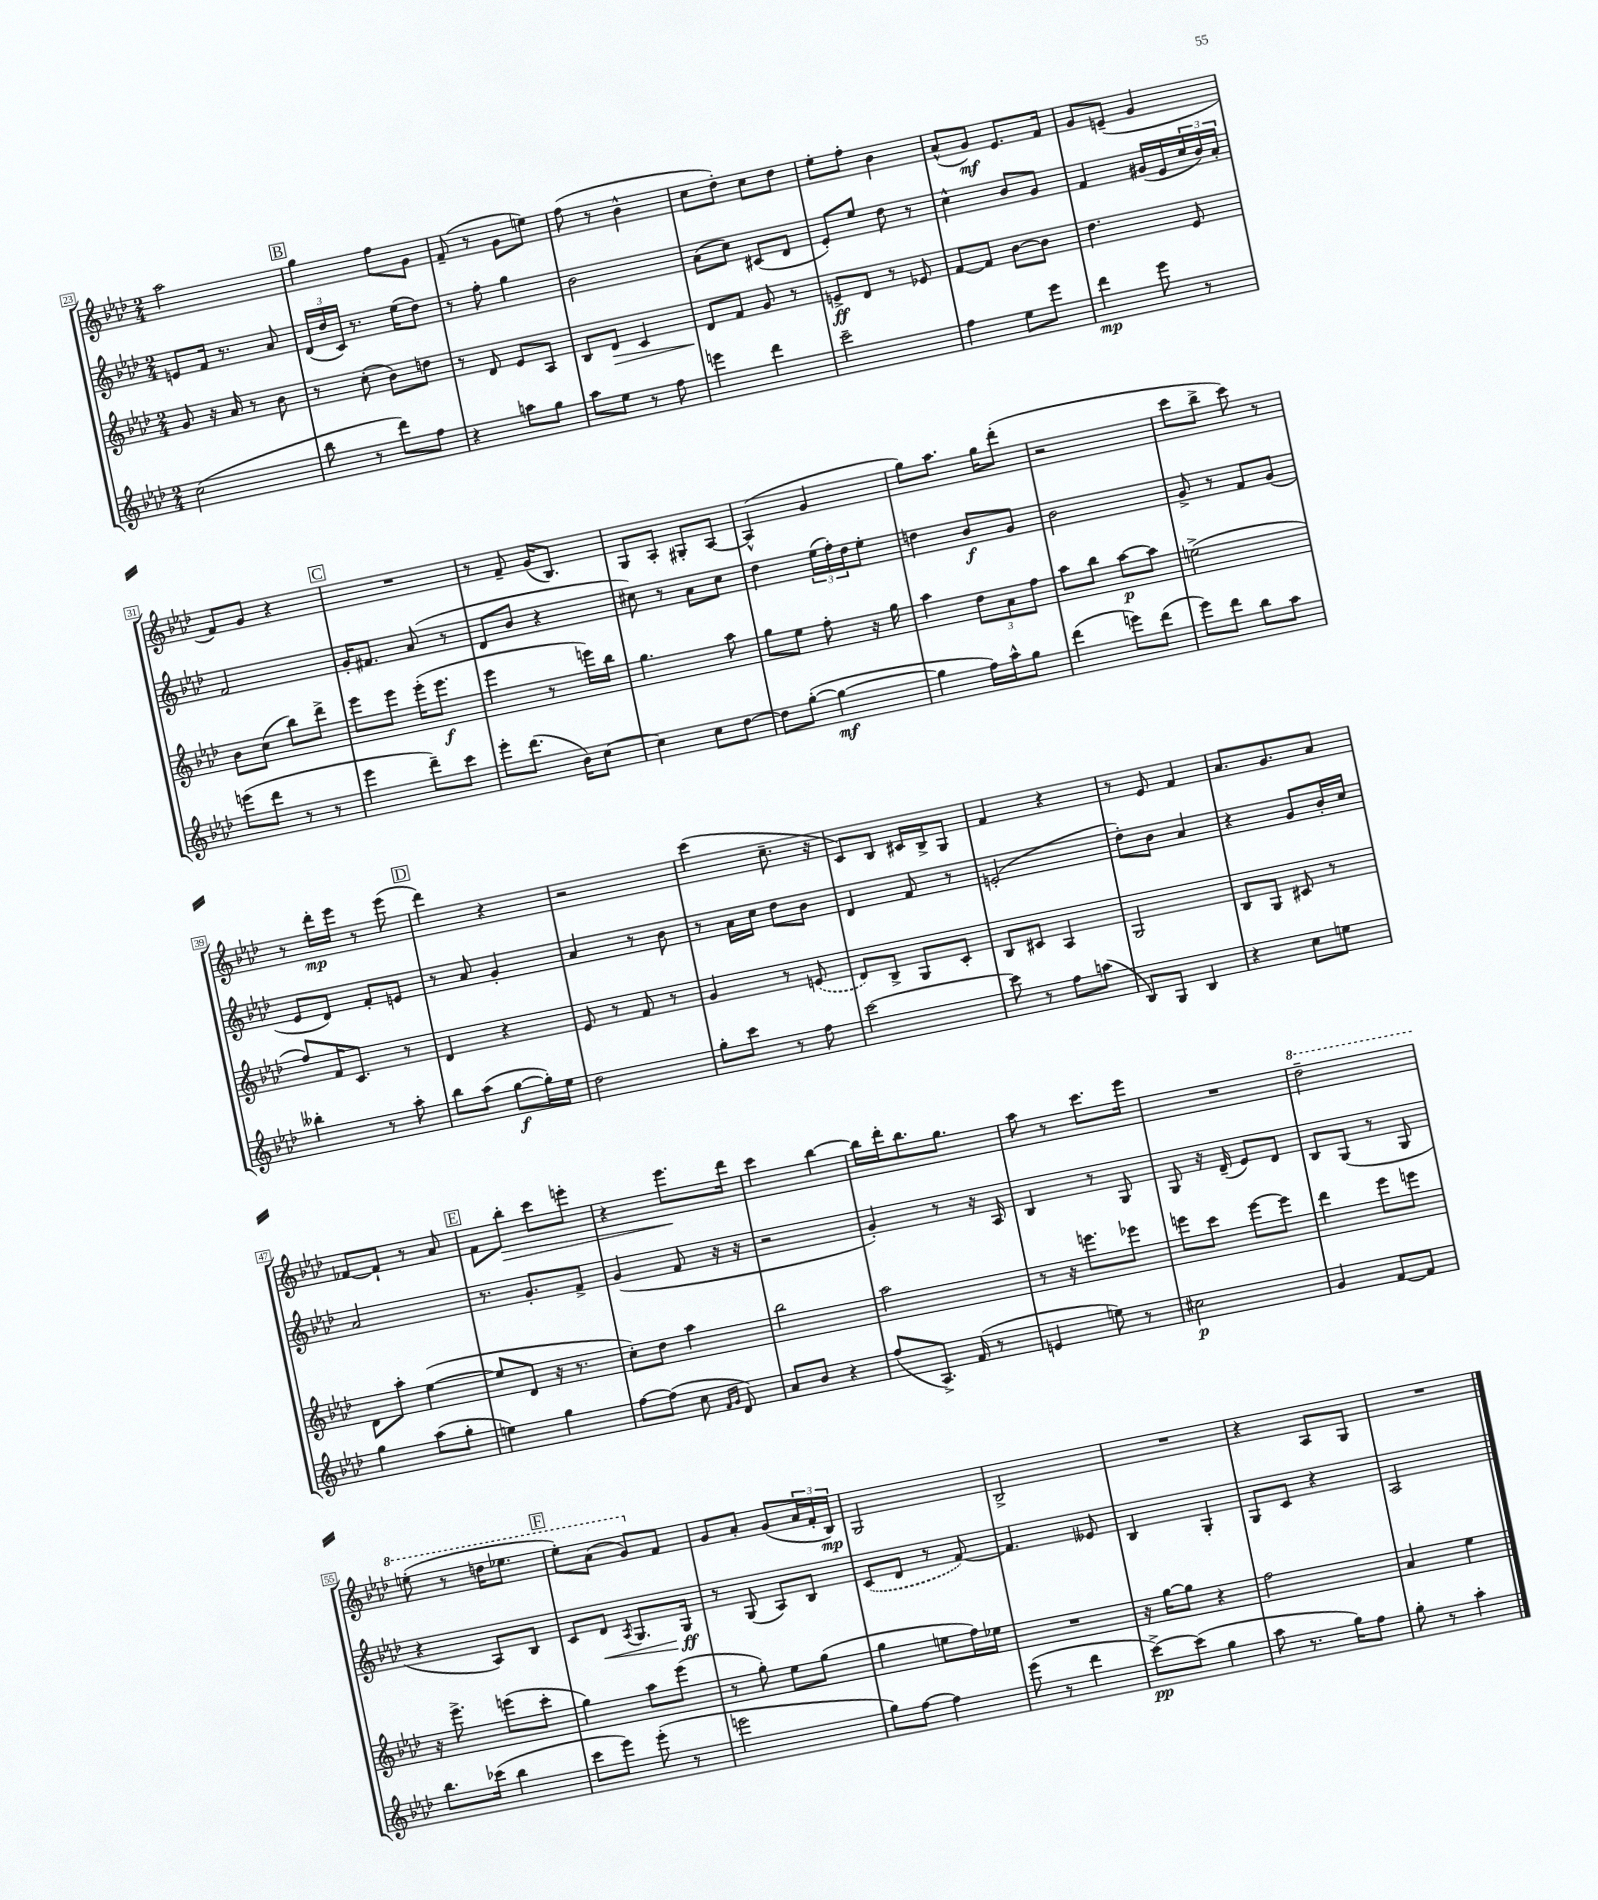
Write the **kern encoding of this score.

**kern	**dynam	**kern	**dynam	**kern	**dynam	**kern	**dynam
*part4	*part4	*part3	*part3	*part2	*part2	*part1	*part1
*staff4	*staff4	*staff3	*staff3	*staff2	*staff2	*staff1	*staff1
*clefG2	*	*clefG2	*	*clefG2	*	*clefG2	*
*k[b-e-a-d-]	*	*k[b-e-a-d-]	*	*k[b-e-a-d-]	*	*k[b-e-a-d-]	*
*M2/4	*	*M2/4	*	*M2/4	*	*M2/4	*
=23	=23	=23	=23	=23	=23	=23	=23
(2cc\	.	8g/	.	8en/L	.	2aa-\	.
.	.	16r	.	16f/Jk	.	.	.
.	.	16a-/	.	8.r	.	.	.
.	.	8r	.	.	.	.	.
.	.	8b-\	.	8a-/	.	.	.
!!LO:REH:place=s1:t=B
=24	=24	=24	=24	=24	=24	=24	=24
8bb-\	.	8r	.	(24d-/LL	.	4gg\	.
.	.	.	.	24dd-/	.	.	.
.	.	.	.	24c/JJ)	.	.	.
8r	.	(8cc'\	.	8.r	.	.	.
8ddd-\L)	.	8b-\L)	.	.	.	8ff\L	.
.	.	.	.	(16ee-\KL	.	.	.
8ff\J	.	8ddn\J	.	8dd-\J)	.	8g\J	.
=25	=25	=25	=25	=25	=25	=25	=25
4r	.	8r	.	8r	.	(8f~/	.
.	.	8d-/	.	8ff'\	.	8r	.
8aan\L	.	8e-/L	.	4gg\	.	8g\L	.
8gg\J	.	8A-/J	.	.	.	8een\J)	.
=26	=26	=26	=26	=26	=26	=26	=26
8aa-\L	.	8B-/L	.	2b-\	.	(8ff\	.
!	!	!	!LO:HP:b	!	!	!	!
8ee-\J	.	8d-/J	>	.	.	8r	.
8r	.	4c/	.	.	.	4b-^^\	.
8ff\	.	.	.	.	.	.	.
=27	=27	=27	=27	=27	=27	=27	=27
4eeen\	.	8d-/L	.	(8a-\L	.	8cc\L	.
.	.	8f/J	]	8cc\J)	.	8dd-'\J)	.
4ddd-\	.	8g/	.	(8c#X/L	.	8cc\L	.
.	.	8r	.	8d-/J	.	8dd-\J	.
=28	=28	=28	=28	=28	=28	=28	=28
2ccc~\	.	8en^/L	ff	8e-'/L)	.	8ee-'\L	.
.	.	8d-/J	.	8ee-/J	.	8ff'\J	.
.	.	8r	.	8dd-\	.	4b-\	.
.	.	8e-X/	.	8r	.	.	.
=29	=29	=29	=29	=29	=29	=29	=29
4ff\	.	[8f/L	.	4cc^^\	.	(8a-^^/L	.
.	.	8f/J]	.	.	.	8g/J)	mf
8ee-\L	.	[8b-\L	.	8b-/L	.	8.e-/L	.
8eee-\J	.	8b-\J]	.	8g/J	.	.	.
.	.	.	.	.	.	16f/Jk	.
=30	=30	=30	=30	=30	=30	=30	=30
4ddd-\	mp	4.dd-\	.	4f/	.	8g/L	.
.	.	.	.	.	.	(8en~/J	.
8eee-\	.	.	.	(16g#X/LL	.	4g/	.
.	.	.	.	16e-/	.	.	.
8r	.	8e-/	.	24cc/	.	.	.
.	.	.	.	24b-/)	.	.	.
.	.	.	.	24a-'/JJ	.	.	.
!!LO:LB:g=z
=31	=31	=31	=31	=31	=31	=31	=31
(8eeen\L	.	8b-\L	.	2f/	.	8f/L)	.
8ddd-\J	.	(8cc\J	.	.	.	8g/J	.
8r	.	8bb-\L)	.	.	.	4r	.
8r	.	8ddd-^\J	.	.	.	.	.
!!LO:REH:place=s1:t=C
=32	=32	=32	=32	=32	=32	=32	=32
4eee-\	.	8eee-\L	.	16g'/KL	.	2r	.
.	.	.	.	8.f#X/J	.	.	.
.	.	8eee-\J	.	.	.	.	.
8ddd-~\L)	.	(16eee-'\KL	.	(8a-/	.	.	.
.	.	8.eee-\J	f	.	.	.	.
8ccc\J	.	.	.	8r	.	.	.
=33	=33	=33	=33	=33	=33	=33	=33
8eee-'\L	.	4eee-\	.	8d-/L	.	8r	.
(8.ddd-\J	.	.	.	8b-/J	.	8f~/	.
.	.	8r	.	4r	.	(16g/KL	.
16b-\KL)	.	.	.	.	.	8.B-/J)	.
[8cc\J	.	16eeen\LL)	.	.	.	.	.
.	.	16bb-\JJ	.	.	.	.	.
=34	=34	=34	=34	=34	=34	=34	=34
4cc\]	.	4.gg\	.	8cc#X\)	.	8G/L	.
.	.	.	.	8r	.	8A-'/J	.
8cc\L	.	.	.	8a-\L	.	8G#X'/L	.
[8dd-\J	.	8aa-\	.	8cc#\J	.	[8A-/J	.
=35	=35	=35	=35	=35	=35	=35	=35
8dd-\L]	.	8gg\L	.	4dd-\	.	(4A-^^/]	.
([8gg'\J	.	8ee-\J	.	.	.	.	.
4gg\_	mf	8ff'\	.	(24ee-\LL	.	4g/	.
.	.	.	.	24ff'\)	.	.	.
.	.	.	.	24dd-\J	.	.	.
.	.	16r	.	8ee-'\J	.	.	.
.	.	16gg\	.	.	.	.	.
=36	=36	=36	=36	=36	=36	=36	=36
4gg\]	.	4aa-\	.	4ddn\	.	8gg\L)	.
.	.	.	.	.	.	8.aa-\J	.
16ff\LL)	.	12dd-\L	.	8b-/L	f	.	.
16aa-^^\J	.	.	.	.	.	16gg\KL	.
.	.	12a-\	.	.	.	.	.
8gg\J	.	.	.	8g/J	.	(8ddd-'\J	.
.	.	12ff\J	.	.	.	.	.
=37	=37	=37	=37	=37	=37	=37	=37
(4ddd-\	.	8aa-\L	.	2b-\	.	2r	.
.	.	8bb-\J	.	.	.	.	.
8eeen\L)	.	[8aa-\L	p	.	.	.	.
(8ddd-\J	.	8aa-\J]	.	.	.	.	.
=38	=38	=38	=38	=38	=38	=38	=38
8eee-\L)	.	(2een^\	.	8g^/	.	8ccc\L	.
8ddd-\J	.	.	.	8r	.	8bb-^\J	.
8bb-\L	.	.	.	8f/L	.	8ccc\)	.
8aa-\J	.	.	.	(8g/J	.	8r	.
!!LO:LB:g=z
=39	=39	=39	=39	=39	=39	=39	=39
4bb--X'\	.	8ff/L)	.	8e-/L	.	8r	.
.	.	16f/K	.	8d-/J)	.	16ddd-'\LL	mp
.	.	8.c/J	.	.	.	16eee-\JJ	.
8r	.	.	.	8f'/L	.	8r	.
8aa-'\	.	8r	.	8en/J	.	(8eee-\	.
!!LO:REH:place=s1:t=D
=40	=40	=40	=40	=40	=40	=40	=40
8bb-\L	.	4d-/	.	8r	.	4ddd-\)	.
(8aa-\J	.	.	.	8a-/	.	.	.
[8gg\L	f	4r	.	4g'/	.	4r	.
16gg'\L])	.	.	.	.	.	.	.
16ee-\JJ	.	.	.	.	.	.	.
=41	=41	=41	=41	=41	=41	=41	=41
2dd-\	.	8e-/	.	4a-/	.	2r	.
.	.	8r	.	.	.	.	.
.	.	8f/	.	8r	.	.	.
.	.	8r	.	8b-\	.	.	.
=42	=42	=42	=42	=42	=42	=42	=42
8gg'\L	.	4g/	.	8r	.	(4ccc\	.
8ccc\J	.	.	.	16a-\LL	.	.	.
.	.	.	.	16cc\JJ	.	.	.
8r	.	8r	.	8dd-\L	.	8.cc~\	.
8ff\	.	(8en/	.	8b-\J	.	.	.
.	.	.	.	.	.	16r	.
=43	=43	=43	=43	=43	=43	=43	=43
[2ccc\	.	8d-/L)	.	4d-/	.	8c/L)	.
.	.	8B-^/J	.	.	.	8B-/J	.
.	.	8G/L	.	8f/	.	16c#X/LL	.
.	.	.	.	.	.	16B-^/J	.
.	.	8c'/J	.	8r	.	8G/J	.
=44	=44	=44	=44	=44	=44	=44	=44
8ccc\]	.	8B-/L	.	(2en'/	.	4f/	.
8r	.	8c#X/J	.	.	.	.	.
8ff\L	.	4A-/	.	.	.	4r	.
(8aan\J	.	.	.	.	.	.	.
=45	=45	=45	=45	=45	=45	=45	=45
8B-/L)	.	2G/	.	8dd-'\L)	.	8r	.
8G/J	.	.	.	8b-\J	.	8e-/	.
4B-/	.	.	.	4a-/	.	4f/	.
=46	=46	=46	=46	=46	=46	=46	=46
4r	.	8B-/L	.	4r	.	8.a-/L	.
.	.	8G/J	.	.	.	.	.
.	.	.	.	.	.	8.g/	.
8cc\L	.	8c#X/	.	8g/L	.	.	.
8een\J	.	8r	.	16b-'/L	.	8a-/J	.
.	.	.	.	16cc/JJ	.	.	.
!!LO:LB:g=z
=47	=47	=47	=47	=47	=47	=47	=47
4gg\	.	8d-\L	.	2a-/	.	[8f-X/L	.
.	.	8aa-'\J	.	.	.	8f-`/J]	.
(8aa-\L	.	([4ee-\	.	.	.	8r	.
8gg'\J	.	.	.	.	.	8a-/	.
!!LO:REH:place=s1:t=E
=48	=48	=48	=48	=48	=48	=48	=48
4een\)	.	8ee-/L]	.	8.r	.	8f\L	.
!	!	!	!	!	!	!	!LO:HP:b
.	.	8d-/J	.	.	.	8bb-'\J	>
.	.	.	.	8.g'/L	.	.	.
4gg\	.	16r	.	.	.	8ccc\L	.
.	.	8.r	.	.	.	.	.
.	.	.	.	8f^/J	.	8eeen'\J	.
=49	=49	=49	=49	=49	=49	=49	=49
[8ff\L	.	8cc'\L)	.	(4g/	.	4r	.
(8ff\J]	.	8dd-\J	.	.	.	.	.
8cc\	.	4aa-\	.	8f/	.	8.eee-\L	.
16qqf/LL	.	.	.	.	.	.	.
16qqg/JJ	.	.	.	.	.	.	.
8d-/)	.	.	.	16r	.	.	.
.	.	.	.	16r	.	16ddd-\Jk	]
=50	=50	=50	=50	=50	=50	=50	=50
8a-/L	.	2bb-\	.	2r	.	4ccc\	.
8b-/J	.	.	.	.	.	.	.
4r	.	.	.	.	.	[4bb-\	.
=51	=51	=51	=51	=51	=51	=51	=51
(8ff/L	.	2aa-\	.	4g'/)	.	16bb-\LL]	.
.	.	.	.	.	.	16ddd-'\J	.
8.A-^/J)	.	.	.	.	.	8.bb-\	.
.	.	.	.	8r	.	.	.
(16f/	.	.	.	.	.	8.gg\J	.
8r	.	.	.	16r	.	.	.
.	.	.	.	16A-/	.	.	.
=52	=52	=52	=52	=52	=52	=52	=52
4en/	.	8r	.	4B-/	.	8aa-\	.
.	.	16r	.	.	.	8r	.
.	.	8.eeen\L	.	.	.	.	.
8een\)	.	.	.	8r	.	8.ccc\L	.
8r	.	8eee-X\J	.	8G/	.	.	.
.	.	.	.	.	.	16eee-\Jk	.
=53	=53	=53	=53	=53	=53	=53	=53
2cc#X\	p	8eeen\L	.	8G/	.	2r	.
.	.	8ccc\J	.	16r	.	.	.
.	.	.	.	(16d-~/	.	.	.
.	.	[8eee\L	.	8e-/L)	.	.	.
.	.	8eee\J]	.	8d-/J	.	.	.
=54	=54	=54	=54	=54	=54	=54	=54
*	*	*	*	*	*	*8va	*
4g/	.	4ddd-\	.	8B-/L	.	2ddd-~\	.
.	.	.	.	(8G/J	.	.	.
[8f/L	.	8eee-\L	.	8r	.	.	.
8f/J]	.	8eeen\J	.	8G/	.	.	.
!!LO:LB:g=z
=55	=55	=55	=55	=55	=55	=55	=55
8.bb-\L	.	16r	.	4r	.	(8eeen'\	.
.	.	8.eee-^\	.	.	.	.	.
.	.	.	.	.	.	8r	.
(16ccc-X\Jk	.	.	.	.	.	.	.
4bb-\	.	(8eeen\L	.	8A-/L)	.	16dddn\KL	.
.	.	.	.	.	.	8.eee-X\J	.
.	.	8ccc'\J	.	8B-/J	.	.	.
!!LO:REH:place=s1:t=F
=56	=56	=56	=56	=56	=56	=56	=56
8ccc\L	.	4gg\)	.	8c/L	.	8eee-'\L)	.
!	!	!	!	!	!LO:HP:b	!	!
8eee-\J)	.	.	.	8d-/J	<	(8aa-\J	.
.	.	.	.	8qA-/	.	.	.
(8eee-'\	.	8aa-\L	.	8.G/L	.	8gg/L)	.
*	*	*	*	*	*	*X8va	*
8r	.	(8eee-\J	.	.	.	8f/J	.
.	.	.	.	16G/Jk	ff	.	.
.	.	.	.	.	[	.	.
=57	=57	=57	=57	=57	=57	=57	=57
2eeen\	.	8r	.	8r	.	8g/L	.
.	.	8gg'\)	.	(8G/	.	8a-'/J	.
.	.	8ee-\L	.	8A-/L)	.	(8g/L	.
.	.	(8gg\J	.	8B-/J	.	24a-/L	.
.	.	.	.	.	.	24f'/	.
.	.	.	.	.	.	24B-/JJ)	mp
=58	=58	=58	=58	=58	=58	=58	=58
8gg\L)	.	4gg\	.	(8c/L	.	2G/	.
[8ff\J	.	.	.	8d-/J	.	.	.
4ff\]	.	8een\L	.	8r	.	.	.
.	.	16ff\L)	.	[8f/)	.	.	.
.	.	16ee-X\JJ	.	.	.	.	.
=59	=59	=59	=59	=59	=59	=59	=59
(8eee-\	.	2r	.	4.f/]	.	2B-^/	.
8r	.	.	.	.	.	.	.
4ddd-\	.	.	.	.	.	.	.
.	.	.	.	8e--X/	.	.	.
=60	=60	=60	=60	=60	=60	=60	=60
[8ccc^\L)	pp	16r	.	4B-/	.	2r	.
.	.	[16gg\KL	.	.	.	.	.
(8ccc\J]	.	8gg\J]	.	.	.	.	.
4gg\	.	4r	.	4G'/	.	.	.
=61	=61	=61	=61	=61	=61	=61	=61
8aa-\	.	2ff\	.	8G/L	.	4r	.
8.r	.	.	.	8c/J	.	.	.
.	.	.	.	4r	.	8A-/L	.
16gg\KL)	.	.	.	.	.	.	.
8ff\J	.	.	.	.	.	8G/J	.
=62	=62	=62	=62	=62	=62	=62	=62
8gg'\	.	4a-/	.	2A-/	.	2r	.
8r	.	.	.	.	.	.	.
4aa-'\	.	4ee-\	.	.	.	.	.
==	==	==	==	==	==	==	==
*-	*-	*-	*-	*-	*-	*-	*-
